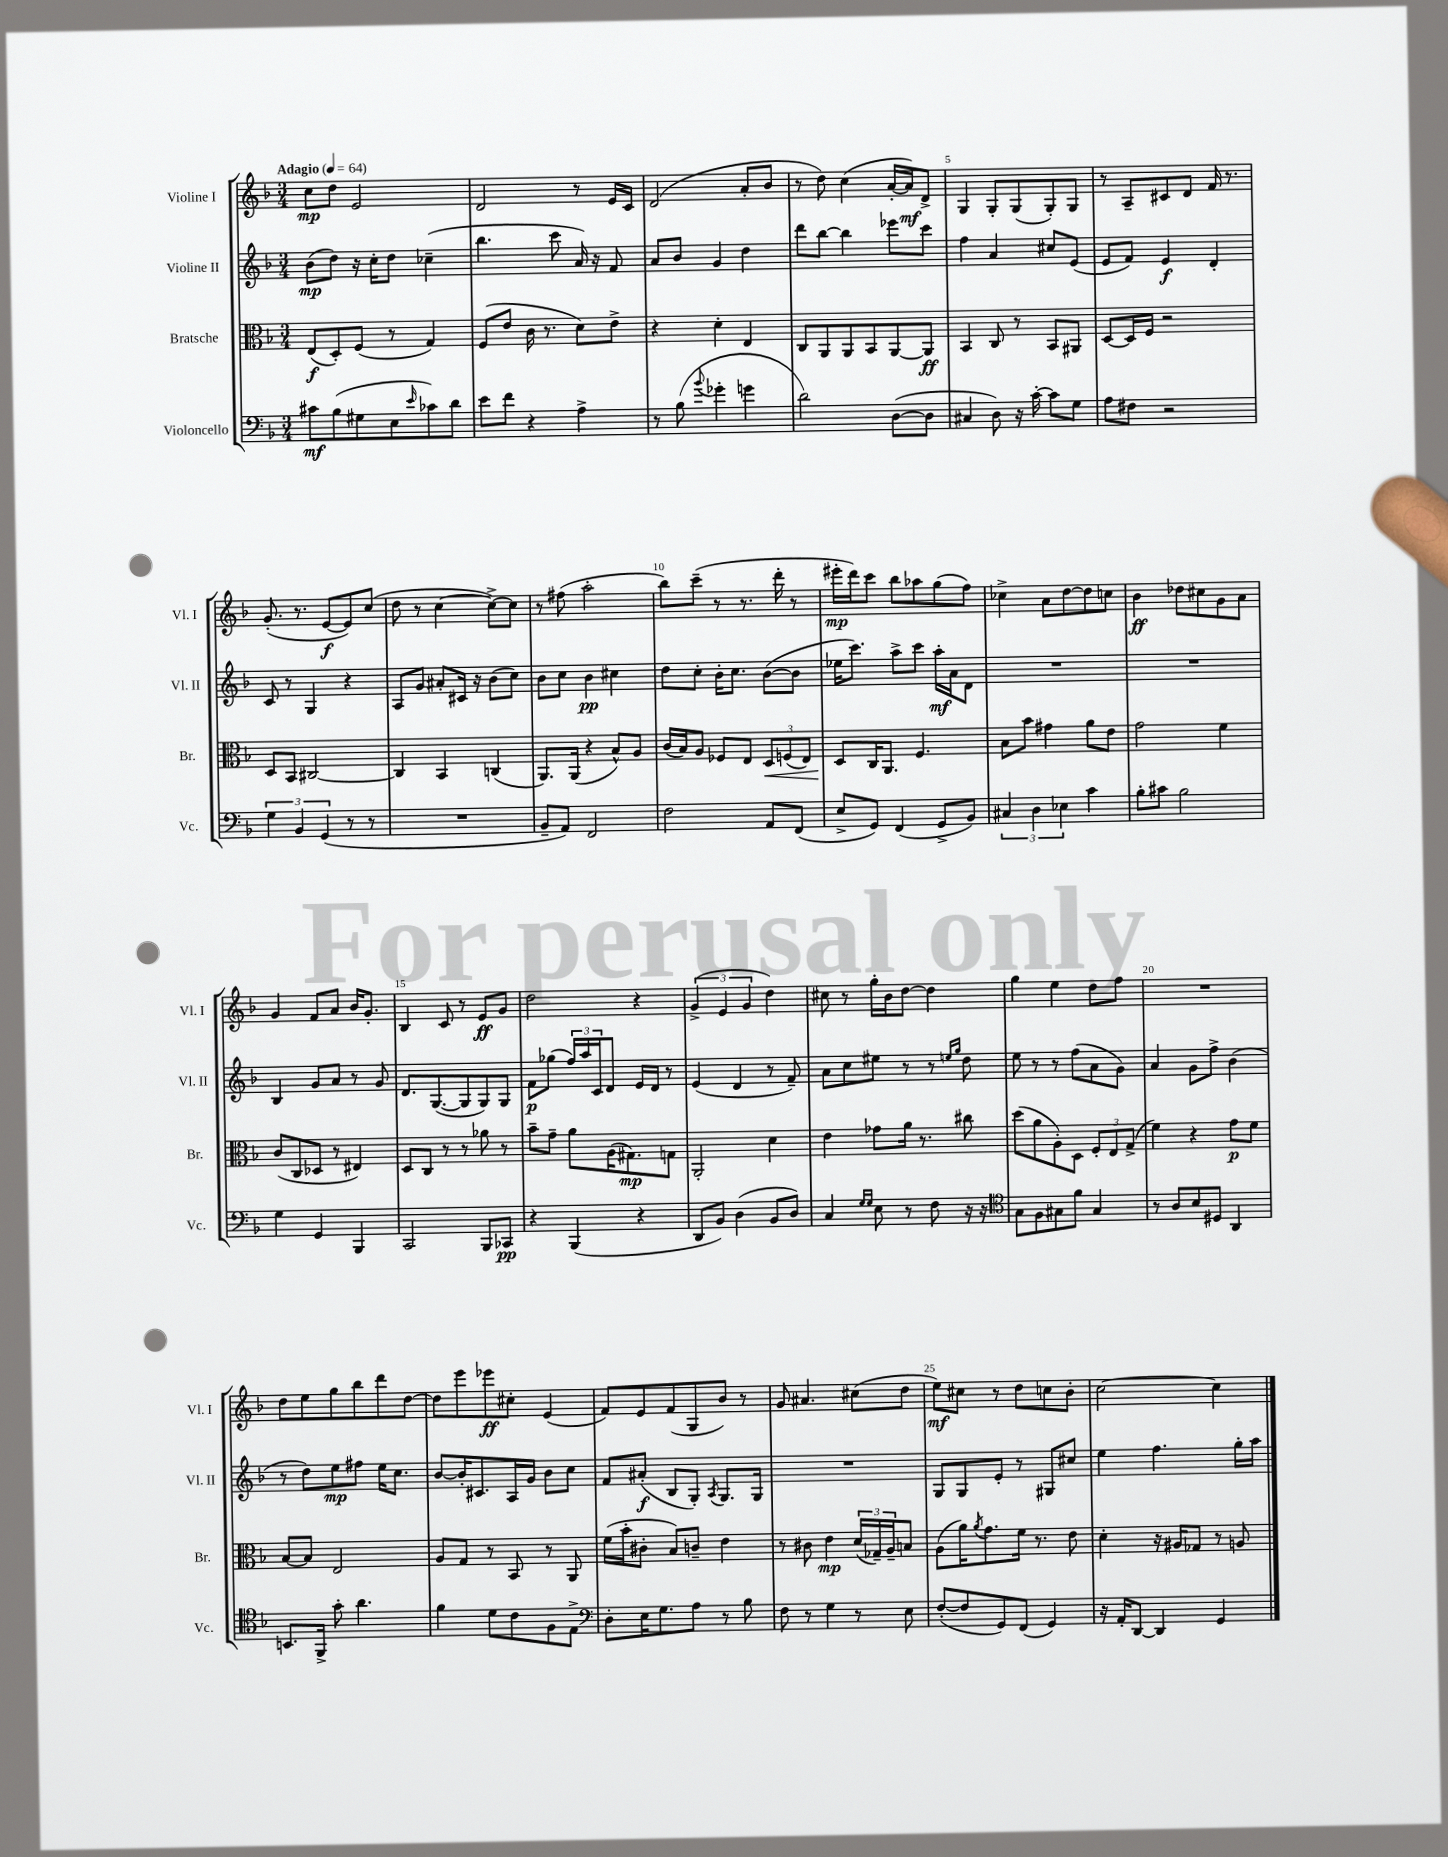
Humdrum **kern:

**kern	**kern	**kern	**kern
*staff4	*staff3	*staff2	*staff1
*clefF4	*clefC3	*clefG2	*clefG2
*k[b-]	*k[b-]	*k[b-]	*k[b-]
*M3/4	*M3/4	*M3/4	*M3/4
*MM64	*MM64	*MM64	*MM64
8c#\L	(8E/L	(8b-\L	8cc\L
(8B-\	8D'/)	8dd\J)	8dd\J
8G#\	(8F/J	16r	2e/
.	.	16cc'\LK	.
8E\	8r	8dd\J	.
16qqe/	.	.	.
8c-\)	4G/)	(4cc-~\	.
8d\J	.	.	.
=	=	=	=
8e\L	(8F/L	4.bb-\	2d/
8f\J	8e/J	.	.
4r	16c\	.	.
.	8.r	.	.
.	.	8ccc\	.
4A^\	8d\L)	16a/)	8r
.	.	16r	.
.	8e^\J	8f/	16e/LL
.	.	.	16c/JJ
=	=	=	=
8r	4r	8a/L	(2d/
(8B-\	.	8b-/J	.
8qqb-/	.	.	.
4g-'\	4d'\	4g/	.
4g\	4E/	4dd\	8a'/L
.	.	.	8b-/J
=	=	=	=
2d\)	8C/L	8ddd\L	8r
.	8AA/	[8bb-\J	8dd\)
.	8AA/	4bb-\]	(4cc\
.	8BB-/	.	.
([8D\L	[8AA/	8eee-\L	[16a'/LL
.	.	.	16a/]J)
8D\]J	8AA/]J	8ccc\J	8d^/J
=	=	=	=
4C#/	4BB-/	4ff\	4G/
8D\)	8C/	4a/	8G'/L
16r	8r	.	(8G/
[16c'\	.	.	.
8c\]L	8BB-/L	8cc#/L	8G'/)
8G\J	8AA#/J	(8e/J	8G/J
=	=	=	=
8A\L	[8D/L	8e/L	8r
8F#\J	16D/]L	8f/J)	8A~/L
.	16F/JJ	.	.
2r	2r	4e/	8c#/
.	.	.	8d/J
.	.	4d'/	16f/
.	.	.	8.r
=	=	=	=
6G\	8D/L	8c/	(8.g'/
.	8BB-/J	8r	.
6BB-/	.	.	.
.	.	.	8.r
.	[2C#/	4G/	.
(6GG/	.	.	.
.	.	.	[8e/L
8r	.	4r	8e/])
8r	.	.	(8cc/J
=	=	=	=
2.r	4C#/]	8A/L	8dd\
.	.	8g/J	8r
.	4BB-/	8a#'/L	[4cc\
.	.	16c#/Jk	.
.	.	16r	.
.	(4C/	(8b-\L	8cc^\_L)
.	.	8cc\J)	8cc\]J
=	=	=	=
8BB-~/L	8.AA/L)	8b-\L	8r
8AA/J)	.	8cc\J	(8ff#\
.	(16AA/Jk	.	.
2FF/	4r	4b-\	2aa'\
.	8B-^^/L)	4cc#\	.
.	8A/J	.	.
=	=	=	=
2F\	(16c/LL	8dd\L	8bb-\L)
.	16B-/J)	.	.
.	8A/J	8cc'\J	(8ccc~\J
.	8F-/L	16b-'\LK	8r
.	.	8.cc\J	.
.	8E/J	.	8.r
8AA/L	12D/L	([8b-\L	.
.	.	.	16ddd'\
.	(12F/	.	.
(8FF/J	.	8b-\]J	8r
.	12E/J)	.	.
=	=	=	=
8E^/L	8D/L	16ee-\LK	16eee#'\LL
.	.	8.ccc\J)	16ddd\J)
8GG/J)	16C/K	.	8ccc\J
.	8.AA/J	.	.
(4FF/	.	8aa^\L	8bb-\L
.	4.F/	8ccc\J	8aa-\
8GG^/L	.	16aa'\LL	(8gg\
.	.	16a\J	.
8BB-/J)	.	8d\J	8ff\J)
=	=	=	=
6C#/	8B-\L	2.r	4cc-^\
.	8b-\J	.	.
6D\	.	.	.
.	4g#\	.	8a\L
6E-\	.	.	.
.	.	.	[8dd\
4c\	8a\L	.	8dd\]
.	8e\J	.	8cc\J
=	=	=	=
8B-'\L	2g\	2.r	4b-\
8c#\J	.	.	.
2B-\	.	.	8dd-\L
.	.	.	8cc#\
.	4f\	.	8g\
.	.	.	8a\J
=	=	=	=
4G\	(8c/L	4B-/	4g/
.	8C/	.	.
4GG/	8D-/J	8g/L	8f/L
.	8r	8a/J	8a/J
4BBB-/	4E#/)	8r	16b-/LK
.	.	.	8.g'/J
.	.	8g/	.
=	=	=	=
2CC/	8D/L	8.d/L	4B-/
.	8C/J	.	.
.	.	([8.G/	.
.	8r	.	8c/
.	8r	8G/]	8r
8BBB-/L	8a-\	8G/)	8e/L
8CC-/J	8r	8G/J	8g/J
=	=	=	=
4r	8b-~\L	8f\L	2dd\
.	8g~\J	(8gg-\J	.
(4BBB-/	8a\L	24ff/LL)	.
.	.	24aa/	.
.	.	24c/J	.
.	(16A\K	8d/J	.
.	8.G#\)	.	.
4r	.	16e/LL	4r
.	.	16d/JJ	.
.	8G\J	8r	.
=	=	=	=
8DD/L	2AA'/	(4e/	(6g^/
8BB-/J)	.	.	.
.	.	.	6e/
(4D\	.	4d/	.
.	.	.	6g/
8BB-/L	4d\	8r	4dd\)
8D/J)	.	8f~/)	.
=	=	=	=
4C/	4e\	8a\L	8cc#\
.	.	8cc\	8r
16qqG/LL	.	.	.
16qqG/JJ	.	.	.
8E\	8g-\L	8ee#\J	16gg'\LL
.	.	.	16b-\J
8r	16a\Jk	8r	[8dd\J
.	8.r	.	.
8F\	.	8r	4dd\]
.	.	16qqee/LL	.
.	.	16qqgg/JJ	.
16r	8cc#\	8dd\	.
16r	.	.	.
=	=	=	=
*clefC4	*	*	*
8G\L	(8dd\L	8ee\	4gg\
8F\	8a\	8r	.
8G#\	8A'\)	8r	4ee\
8f\J	8D\J	(8ff\L	.
4G#/	12F'/L	8a\	8dd\L
.	12E/	.	.
.	.	8g\J)	8ff\J
.	(12G^/J	.	.
=	=	=	=
8r	4f\)	4a/	2.r
8A/L	.	.	.
8B-/	4r	8g\L	.
8D#/J	.	8ff^\J	.
4AA/	8g\L	(4b-\	.
.	8f\J	.	.
=	=	=	=
8.BB/L	[8B-/L	8r	8dd\L
.	8B-/]J	8dd\L)	8ee\
16FF^/Jk	.	.	.
8g'\	2E/	8ee\	8gg\
4.a\	.	8ff#\J	8bb-\
.	.	16ee\LK	8ddd\
.	.	8.cc\J	.
.	.	.	[8dd\J
=	=	=	=
4f\	8A/L	[8b-/L	8dd\]L
.	8G/J	16b-'/]K	8eee\
.	.	8.c#/	.
8d\L	8r	.	8eee-\
8c\	8BB-/	16A/L	8cc#'\J
.	.	16g/JJ	.
8F\	8r	8b-\L	(4e/
8E^\J	8AA/	8cc\J	.
=	=	=	=
*clefF4	*	*	*
8D'\L	(16f\LL	8f/L	8f/L)
.	16b-'\J	.	.
16E\K	8c#'\J	(8a#'/J	8e/
8.G\	.	.	.
.	8B-/L)	8B-/L	(8f/
8A\J	8c~/J	8G'/J)	8G/
.	.	8qA/	.
8r	4e\	8.G/L	8b-/J)
8B-\	.	.	8r
.	.	16G/Jk	.
=	=	=	=
8F\	8r	2.r	8g/
8r	8c#\	.	4.a#/
4G\	4e\	.	.
8r	(24d/LL	.	(8cc#\L
.	24G-~/)	.	.
.	24A~/J	.	.
8E\	8B/J	.	8dd\J
=	=	=	=
([8F'/L	(8A\L	8G/L	8ee\L)
8F/]	16a\K)	8G/	8cc#\J
.	8qa/	.	.
.	8.g\	.	.
8GG/)	.	8e'/J	8r
(8FF/J	16f\Jk	8r	8dd\L
.	8.r	.	.
4GG/)	.	8G#/L	8cc\
.	8e\	8cc#/J	8b-'\J
=	=	=	=
16r	4d'\	4ee\	[2cc\
16AA'/LK	.	.	.
[8DD/J	.	.	.
4DD/]	16r	4.ff\	.
.	16A#/LK	.	.
.	8G-/J	.	.
4GG/	8r	.	4cc\]
.	8A/	16gg'\LL	.
.	.	16aa\JJ	.
==	==	==	==
*-	*-	*-	*-
